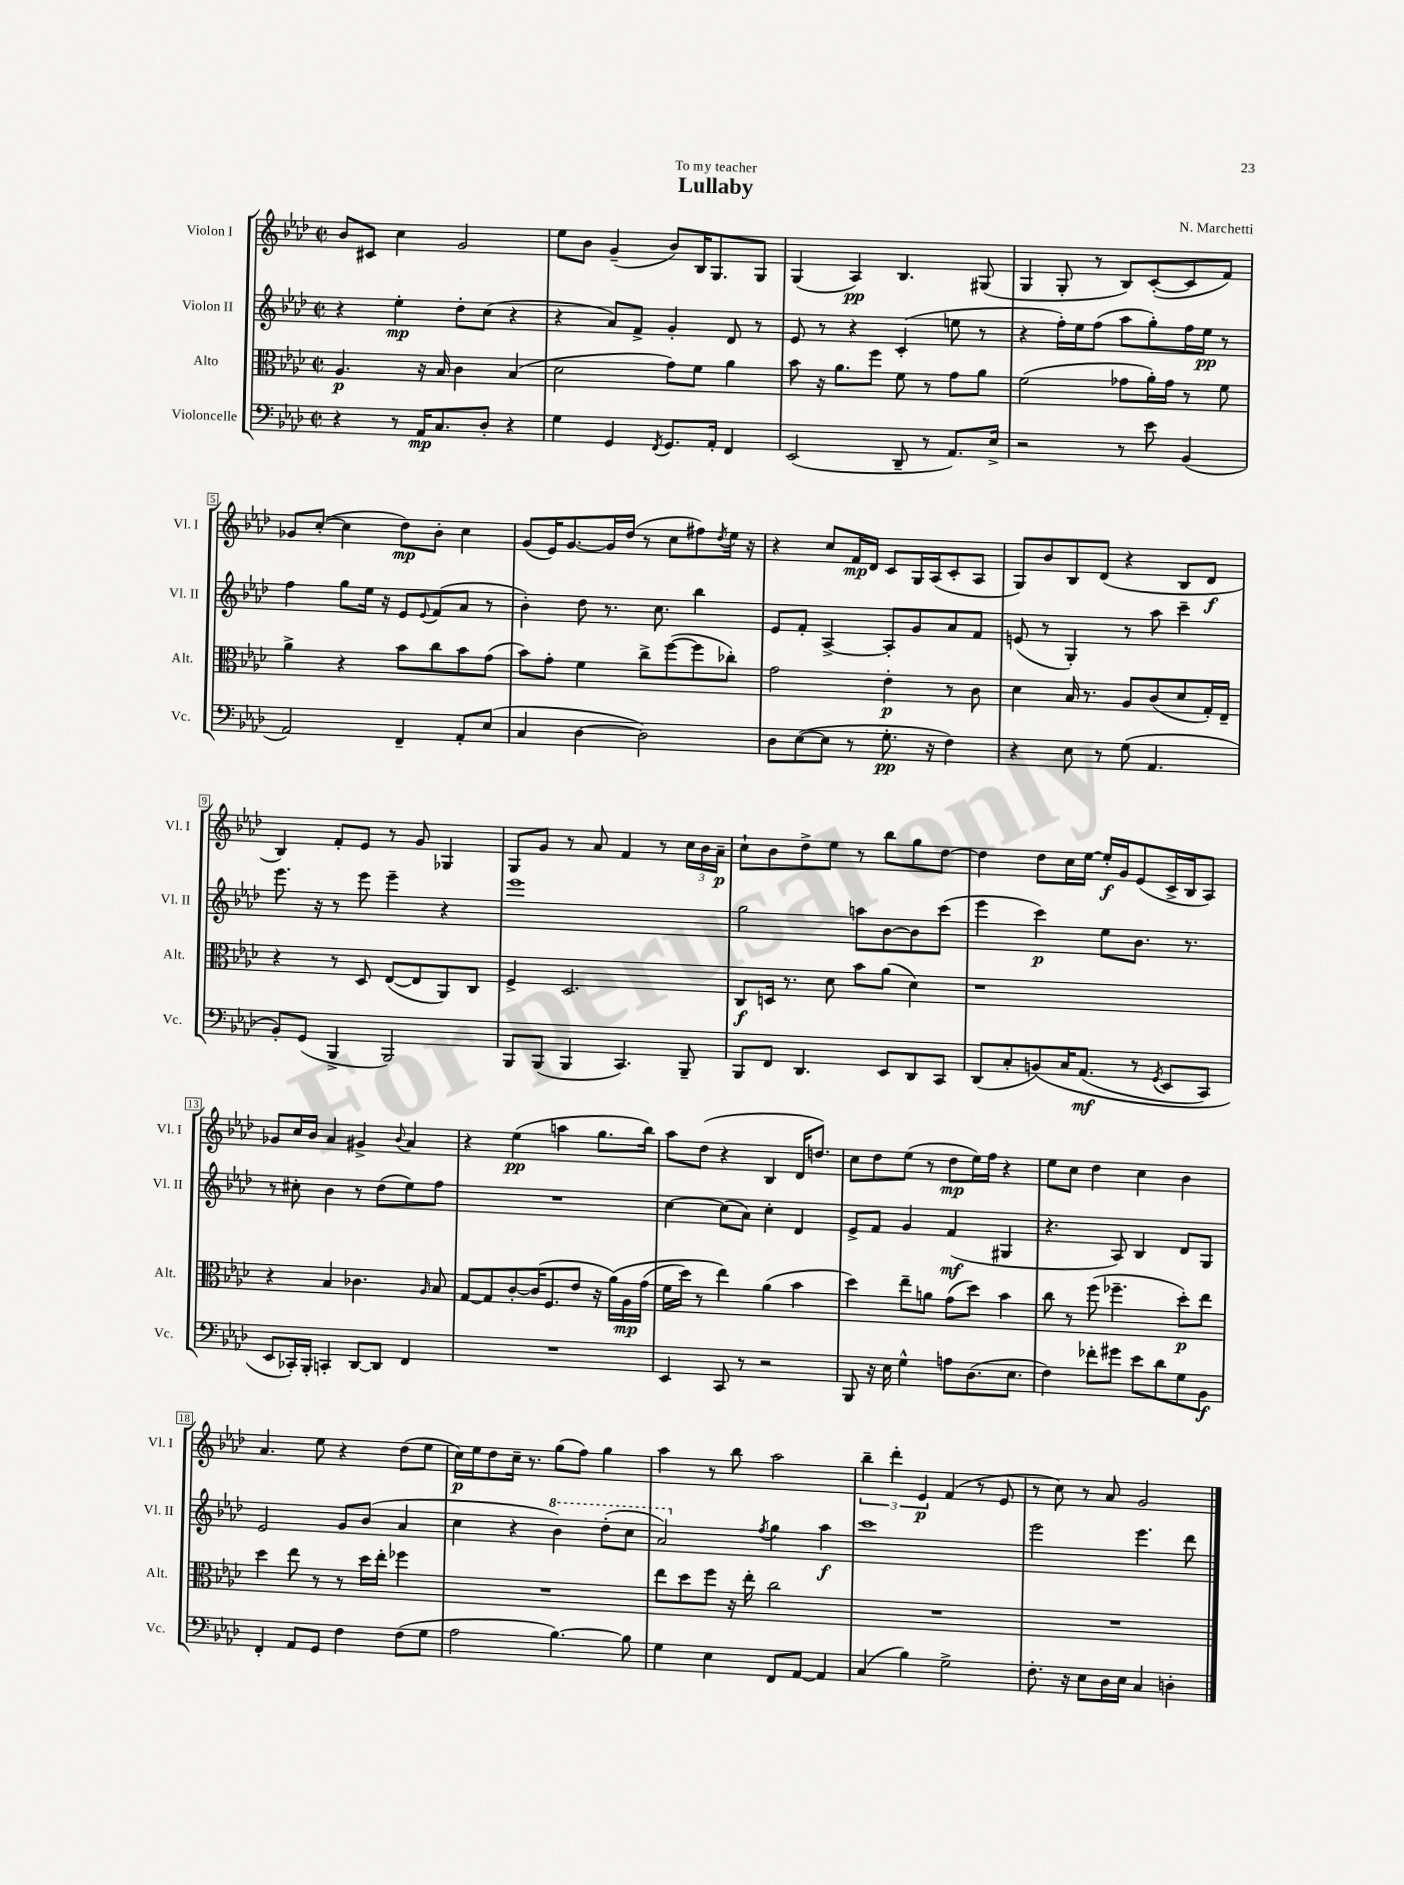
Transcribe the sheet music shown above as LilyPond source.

\header { title = "Lullaby" composer = "N. Marchetti" dedication = "To my teacher" }
<<
\new StaffGroup <<
\new Staff = "s0" \with { instrumentName = "Violon I" shortInstrumentName = "Vl. I" } {
    \clef treble \key aes \major \defaultTimeSignature \time 2/2
    bes'8 cis'8 c''4 g'2 |
    ees''8 bes'8 g'4--( bes'8) bes16 g8. g8 |
    g4( aes4\pp) bes4. gis8( |
    g4 g8-. r8 bes8) c'8~-.( c'8 f'8) |
    ges'8 c''8~-.( c''4 des''8\mp) bes'8-. c''4 |
    g'8( ees'16) g'8.~ g'16 des''16( r8 c''8 fis''8) \acciaccatura { des''8 } ees''16 r16 |
    r4 c''8 f'16\mp des'16 c'8 g16 aes16( c'8-. aes8 |
    g8) bes'8 bes8 des'8( r4 bes8 des'8\f |
    bes4) f'8-. ees'8 r8 g'8 ges4 |
    g8 g'8 r8 aes'8 f'4 r8 \tuplet 3/2 { c''16 bes'16 aes'16--\p } |
    c''8-! bes'8 des''8-> ees''8 r8 bes''8 g''8 des''8~ |
    des''4 des''8 c''16 ees''16~ ees''16-.\f g'16 ees'8( c'16-> bes16 aes8) |
    ges'8 c''16 bes'16 aes'4 gis'4-> \appoggiatura { bes'8 } aes'4 |
    r4 ees''4\pp( a''4 g''8. bes''16) |
    aes''8 des''8( r4 bes4 des'16 d''8.) |
    c''8 des''8 ees''8( r8 des''8\mp ees''16) f''16 r4 |
    ees''8 c''8 des''4 c''4 bes'4 |
    aes'4. ees''8 r4 des''8( ees''8 |
    c''16\p) ees''16 des''8 c''16-- r8. g''8( f''8) g''4 |
    aes''4 r8 bes''8 aes''2 |
    \tuplet 3/2 { bes''4-- des'''4-. ees'4\p } f'4( r8 ees'8 |
    r8 c''8) r8 aes'8 g'2 \bar "|." |
}
\new Staff = "s1" \with { instrumentName = "Violon II" shortInstrumentName = "Vl. II" } {
    \clef treble \key aes \major \defaultTimeSignature \time 2/2
    r4 ees''4-.\mp des''8-. c''8( r4 |
    r4 aes'8) f'8-> g'4-. des'8 r8 |
    ees'8 r8 r4 c'4-.( e''8 r8 |
    r4 f''16-.) ees''16 f''8( aes''8 g''8-.) f''16 ees''16\pp r8 |
    f''4 g''8 ees''16 r16 ees'8 \appoggiatura { ees'8 } f'8( aes'8 r8 |
    bes'4-.) des''8 r8. c''8. bes''4 |
    ees'8 f'8-. aes4~-> aes8-. g'8 aes'8 f'8 |
    e'8( r8 g4-.) r8 aes''8 c'''4-- |
    ees'''8. r16 r8 ees'''8 ees'''4-- r4 |
    ees'''1 |
    g''2 a''8 bes'8~ bes'8 c'''8( |
    ees'''4 c'''4\p) ees''8 bes'8. r8. |
    r8 cis''8-. bes'4 r8 des''8( ees''8) f''8 |
    R1 |
    c''4~ c''8( aes'8) c''4-. des'4 |
    ees'8-> f'8 g'4 f'4\mf( gis4 |
    r4. aes8) bes4 des'8 g8 |
    ees'2 g'8 bes'8( aes'4 |
    c''4 r4 \ottava #1 bes''4) des'''8-.( c'''8 |
    aes''2) \ottava #0 \acciaccatura { f''8 } g''4 aes''4\f |
    c'''1 |
    ees'''2 ees'''4. des'''8 \bar "|." |
}
\new Staff = "s2" \with { instrumentName = "Alto" shortInstrumentName = "Alt." } {
    \clef alto \key aes \major \defaultTimeSignature \time 2/2
    aes4.\p r16 bes16 c'4 bes4( |
    des'2 g'8) f'8 aes'4 |
    bes'8 r16 aes'8. f''8 f'8 r8 g'8 aes'8 |
    f'2( ges'8 aes'16-.) ges'16 r8 f'8 |
    aes'4-> r4 bes'8 c''8 bes'8 g'8( |
    bes'8) g'8-. f'4 c''8-> f''8~( f''8 ces''8-.) |
    g'2 ees'4-.\p r8 c'8 |
    des'4 bes16 r8. aes8 c'8( des'8 g16-.) ees16-- |
    r4 r8 des8 ees8~( ees8 aes,8) c8 |
    f4-> des2. |
    c8\f d16 r8. des'8 bes'8 aes'8( des'4) |
    r1 |
    r4 bes4 ces'4. \grace { aes16 } bes8 |
    g8~ g8 c'8~-. c'16( f8. ees'8 r16 aes'16)\( aes16\mp g'16( |
    f'16 des''16) r8 ees''4\) aes'4( bes'4 |
    des''4) ees''8-- a'8 g'8( des''8) bes'4 |
    c''8 r8 f''8( fes''4.-- des''8-.\p) ees''8 |
    des''4 ees''8 r8 r8 des''16 ees''16-. fes''4 |
    R1 |
    ees''8 des''8 f''8 r16 ees''16-. c''2 |
    R1 |
    R1 \bar "|." |
}
\new Staff = "s3" \with { instrumentName = "Violoncelle" shortInstrumentName = "Vc." } {
    \clef bass \key aes \major \defaultTimeSignature \time 2/2
    r4 r8 aes,16\mp c8. des8-. r4 |
    g4 g,4 \acciaccatura { f,8 } g,8. aes,16-. f,4 |
    ees,2( des,8-- r8 aes,8.) ees16-> |
    r2 r8 ees'8 bes,4( |
    aes,2) f,4-- aes,8-. ees8( |
    c4 des4~ des2) |
    des8 ees8~( ees8 r8 g8.-.\pp r16 f4) |
    r4 ees8 r8 g8( aes,4. |
    bes,8-.) g,8( bes,,4-> bes,,2) |
    bes,,8 bes,,8( bes,,4 c,4.) bes,,8-- |
    bes,,8 f,8 des,4. ees,8 des,8 c,8 |
    des,8( c8-. b,8)\( c16 aes,8.\mf( r8 \acciaccatura { g,8 } ees,8 c,8) |
    ees,8 ces,16-.\) bes,,16-. c,4-. des,8~ des,8 f,4 |
    R1 |
    ees,4 c,8 r8 r2 |
    bes,,8 r16 ees16 g4-^ a8 des8.( ees8. |
    f4) fes'8-. gis'8 ees'8 des'8 g8 bes,8\f |
    f,4-. aes,8 g,8 f4 f8( g8 |
    aes2 bes4.~) bes8 |
    g4 ees4 f,8 aes,8~ aes,4 |
    c4( bes4) g2-> |
    f8.-. r16 ees8 des16 ees16 c4 d4-. \bar "|." |
}
>>
>>
\layout { \context { \Score \override BarNumber.stencil = #(make-stencil-boxer 0.1 0.3 ly:text-interface::print) } }
